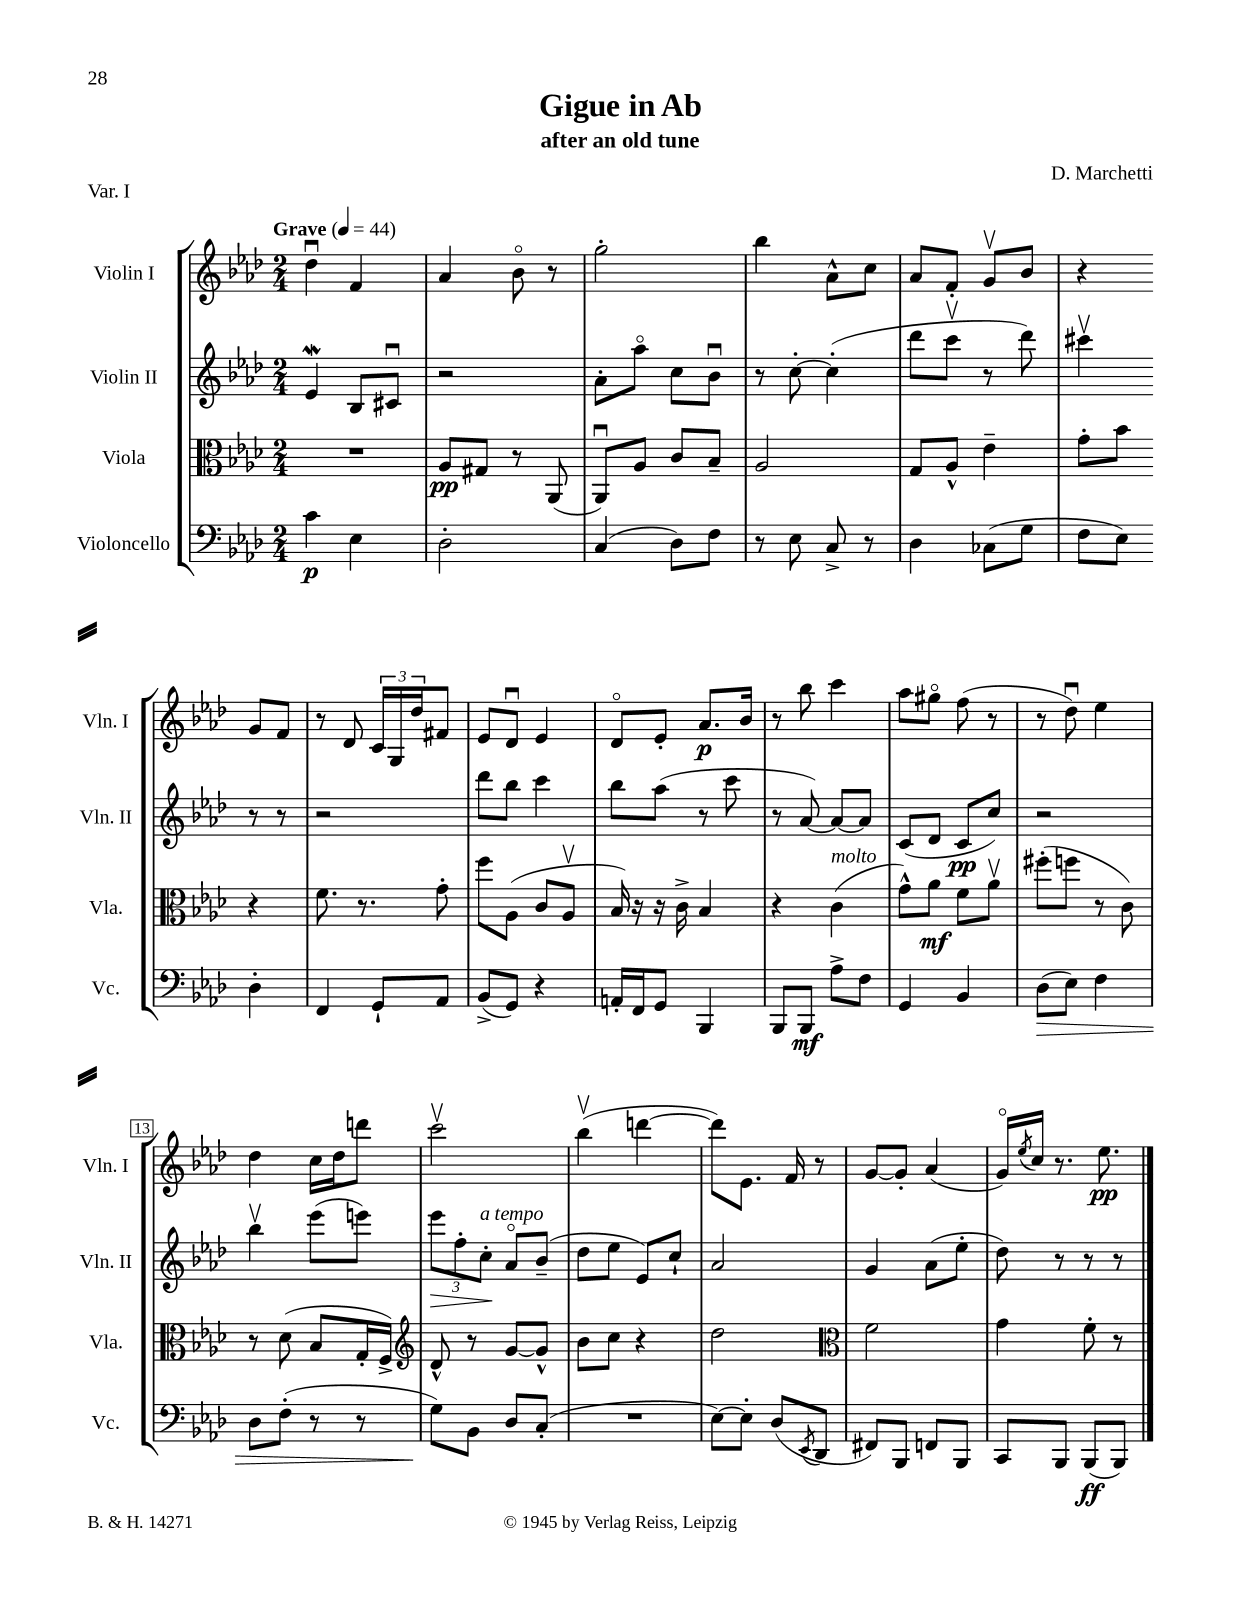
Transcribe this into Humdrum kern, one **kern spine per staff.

**kern	**kern	**kern	**kern
*staff4	*staff3	*staff2	*staff1
*clefF4	*clefC3	*clefG2	*clefG2
*k[b-e-a-d-]	*k[b-e-a-d-]	*k[b-e-a-d-]	*k[b-e-a-d-]
*M2/4	*M2/4	*M2/4	*M2/4
*MM44	*MM44	*MM44	*MM44
4c	2r	4e-	4dd-u
4E-	.	8B-	4f
.	.	8c#u	.
=	=	=	=
2D-'	8A-	2r	4a-
.	8G#	.	.
.	8r	.	8b-o
.	(8AA-	.	8r
=	=	=	=
(4C	8AA-u)	8a-'	2gg'
.	8A-	8aa-o	.
8D-)	8c	8cc	.
8F	8B-~	8b-u	.
=	=	=	=
8r	2A-	8r	4bb-
8E-	.	[8cc'	.
8C^	.	(4cc']	8a-^^
8r	.	.	8cc
=	=	=	=
4D-	8G	8ddd-	8a-
.	8A-^^	8cccv	8f'
(8C-	4e-~	8r	8gv
8G	.	8ddd-)	8b-
=	=	=	=
8F	8g'	4ccc#v	4r
8E-)	8b-	.	.
4D-'	4r	8r	8g
.	.	8r	8f
=	=	=	=
4FF	8.f	2r	8r
.	.	.	8d-
.	8.r	.	.
8GG`	.	.	24c
.	.	.	24G
.	.	.	24dd-
8AA-	8g'	.	8f#
=	=	=	=
(8BB-^	8ff	8ddd-	8e-
8GG)	(8A-	8bb-	8d-u
4r	8c	4ccc	4e-
.	8A-v	.	.
=	=	=	=
16AA'	16B-)	8bb-	8d-o
16FF	16r	.	.
8GG	16r	(8aa-	8e-'
.	16c^	.	.
4BBB-	4B-	8r	8.a-
.	.	8ccc	.
.	.	.	16b-
=	=	=	=
8BBB-	4r	8r	8r
8BBB-	.	[8a-)	8bb-
8A-^	(4c	8a-_	4ccc
8F	.	8a-]	.
=	=	=	=
4GG	8g^^)	(8c	8aa-
.	8a-	8d-	8gg#o
4BB-	8f	8c	(8ff
.	8a-v	8cc)	8r
=	=	=	=
(8D-	(8ff#'	2r	8r
8E-)	8ff	.	8dd-u)
4F	8r	.	4ee-
.	8c)	.	.
=	=	=	=
8D-	8r	4bb-v	4dd-
(8F'	(8d-	.	.
8r	8B-	(8eee-	16cc
.	.	.	16dd-
8r	16G'	8eee)	8ddd
.	16F^)	.	.
=	=	=	=
*	*clefG2	*	*
8G)	8d-^^	12eee-	2cccv
.	.	12ff'	.
8BB-	8r	.	.
.	.	12cc'	.
8D-	[8g	8a-o	.
(8C'	8g^^]	(8b-~	.
=	=	=	=
2r	8b-	8dd-	(4bb-v
.	8cc	8ee-	.
.	4r	8e-)	[4ddd
.	.	8cc`	.
=	=	=	=
[8E-)	2dd-	2a-	8ddd])
8E-']	.	.	8.e-
(8D-	.	.	.
.	.	.	16f
8qEE-	.	.	.
8DD-	.	.	8r
=	=	=	=
*	*clefC3	*	*
8FF#)	2f	4g	[8g
8BBB-	.	.	8g']
8FF	.	(8a-	(4a-
8BBB-	.	8ee-'	.
=	=	=	=
8CC	4g	8dd-)	16go)
.	.	.	8qee-
.	.	.	16cc
8BBB-	.	8r	8.r
(8BBB-	8f'	8r	.
.	.	.	8.ee-
8BBB-)	8r	8r	.
==	==	==	==
*-	*-	*-	*-
